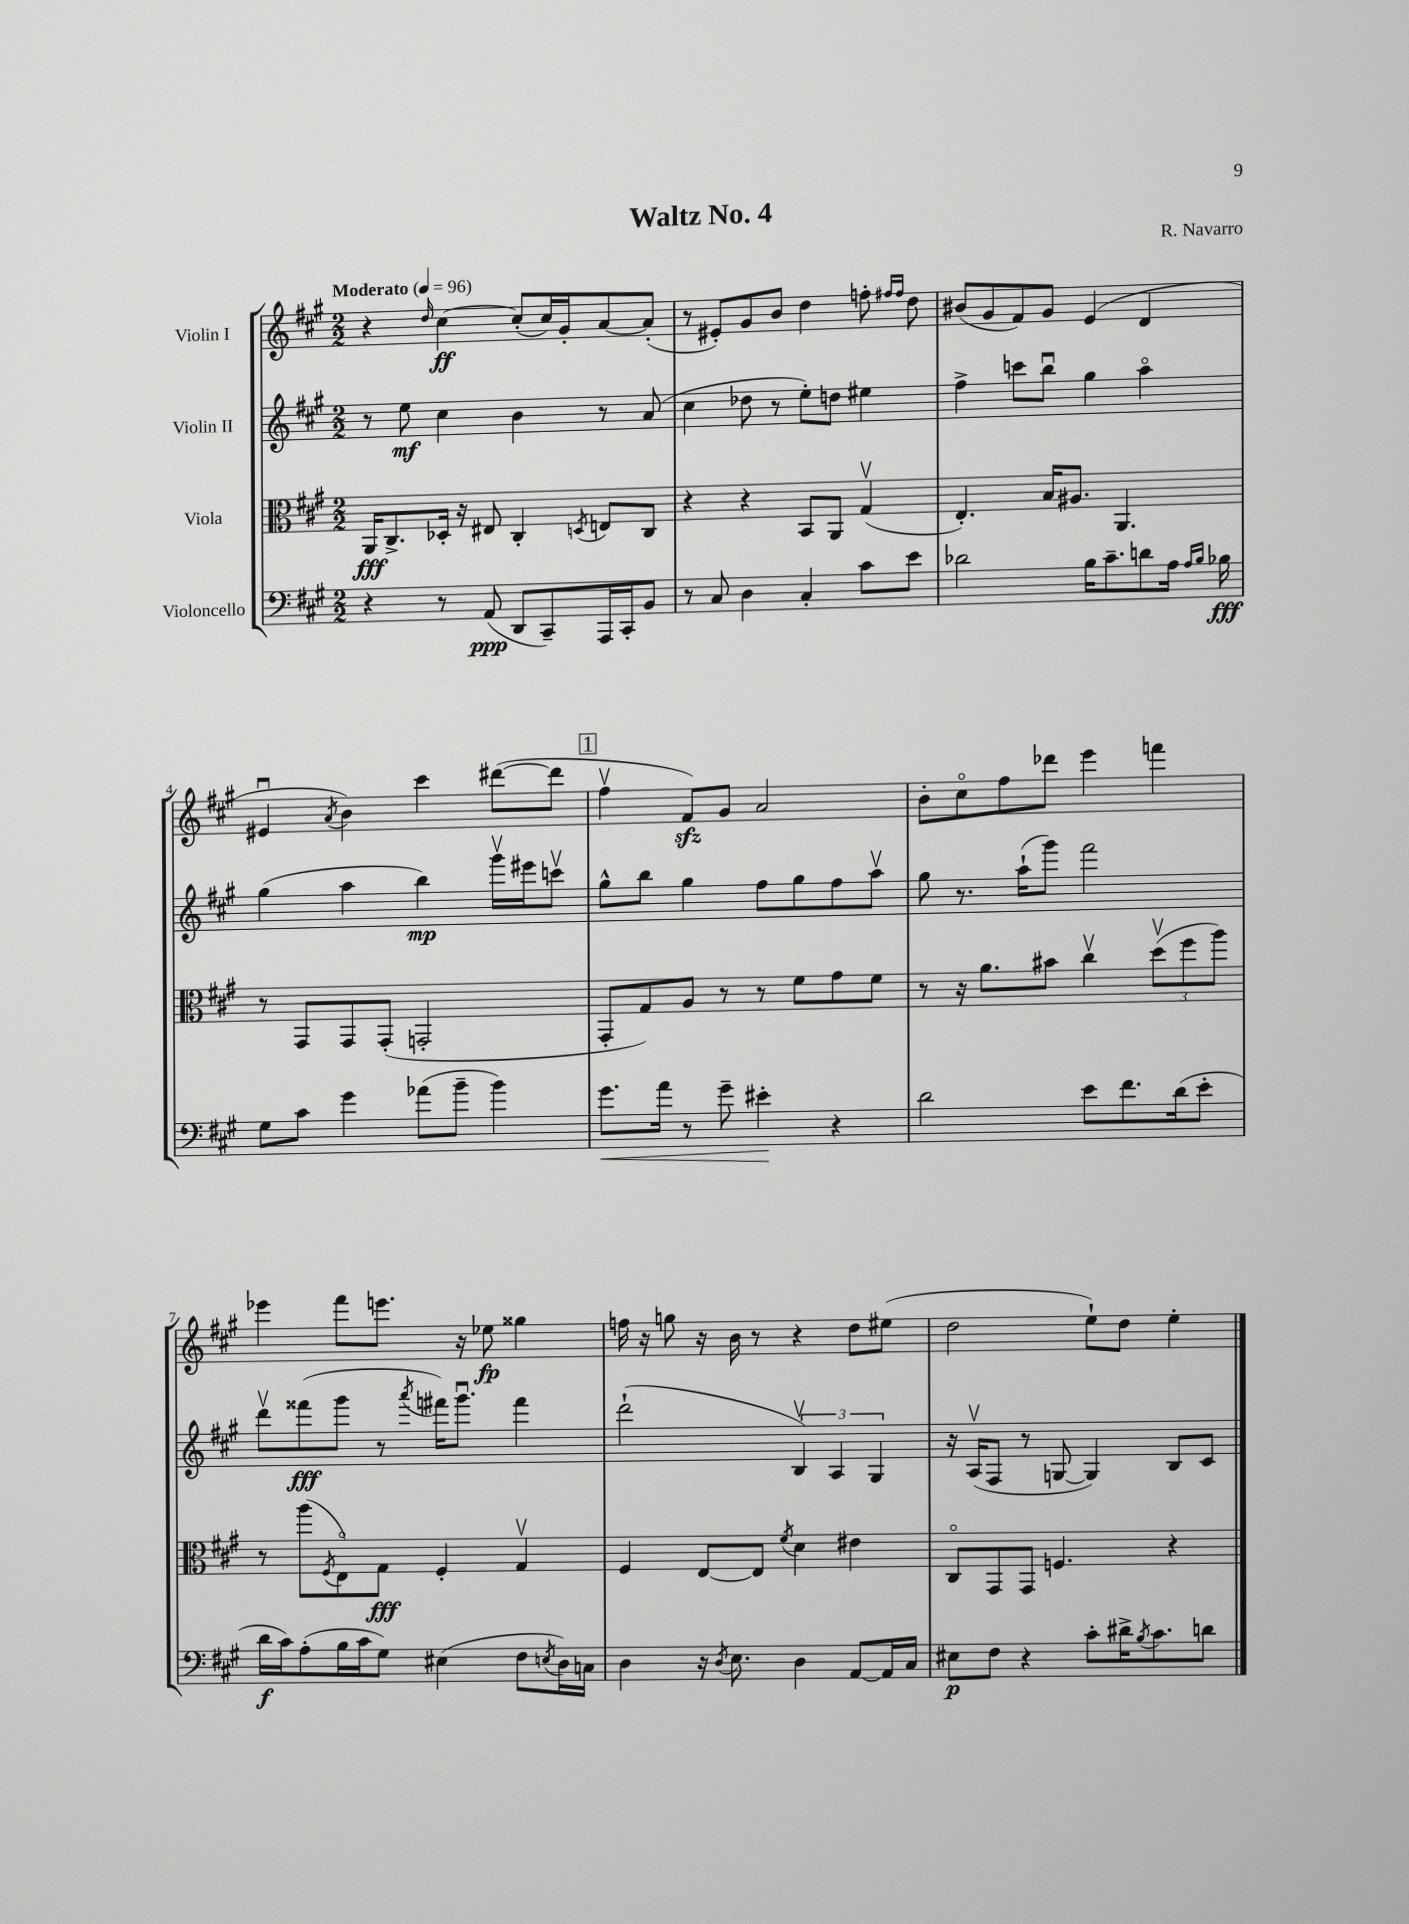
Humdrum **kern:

**kern	**kern	**kern	**kern
*staff4	*staff3	*staff2	*staff1
*clefF4	*clefC3	*clefG2	*clefG2
*k[f#c#g#]	*k[f#c#g#]	*k[f#c#g#]	*k[f#c#g#]
*M2/2	*M2/2	*M2/2	*M2/2
*MM96	*MM96	*MM96	*MM96
4r	16AA/LK	8r	4r
.	8.C#^/	.	.
.	.	8ee\	.
.	.	.	16qqdd/
8r	16D-'/Jk	4cc#\	[4cc#\
.	16r	.	.
(8AA/	8E#/	.	.
8DD/L	4C#'/	4b\	(8cc#'/]L
8CC#~/)	.	.	16cc#/L)
.	.	.	16g#'/J
.	8qD/	.	.
16AAA/L	8E/L	8r	[8a/
16CC#'/J	.	.	.
8BB/J	8C#/J	(8a/	(8a'/]J
=	=	=	=
8r	4r	4cc#\	8r
8C#/	.	.	8e#'/L)
4D\	4r	8dd-\	8g#/
.	.	8r	8b/J
4C#'/	8BB/L	8ee'\L)	4dd\
.	8AA/J	8dd\J	.
8c#\L	(4G#v/	4ee#\	8ff'\
.	.	.	16qqff#/LL
.	.	.	16qqff#/JJ
8e\J	.	.	8dd\
=	=	=	=
2d-\	4.E'/)	4ff#^\	(8b#/L
.	.	.	8g#/
.	.	8ccc\L	8f#/)
.	16B/LK	8bbu\J	8g#/J
.	8.A#/J	.	.
16B\LK	.	4gg#\	(4e/
8.c#~\	.	.	.
.	4.AA/	.	.
8d\	.	4aao\	4d/
16A\Jk	.	.	.
16qqA/LL	.	.	.
16qqB/JJ	.	.	.
16B-\	.	.	.
=	=	=	=
8G#\L	8r	(4gg#\	4e#u/
8c#\J	8GG#/L	.	.
.	.	.	8qa/
4g#\	8GG#/	4aa\	4b\)
.	(8GG#'/J	.	.
(8a-\L	2GG'/	4bb\)	4ccc#\
8b~\J	.	.	.
4b\)	.	16ggg#v\LL	([8ddd#\L
.	.	16eee#\J	.
.	.	8cccv\J	8ddd#\]J
=	=	=	=
8.g#\L	8GG#'/L	8gg#^^\L	4ff#v\
.	8G#/)	8bb\J	.
16a\Jk	.	.	.
8r	8A/J	4gg#\	8f#/L)
8g#~\	8r	.	8g#/J
4e#'\	8r	8ff#\L	2a/
.	8f#\L	8gg#\	.
4r	8g#\	8ff#\	.
.	8f#\J	8aav\J	.
=	=	=	=
2d\	8r	8gg#\	8b'\L
.	16r	8.r	8cc#o\
.	8.a\L	.	.
.	.	.	8ff#\
.	.	(16aa`\LK	.
.	8b#\J	8ggg#\J)	8ddd-\J
8e\L	4cc#v\	2fff#\	4eee\
8.f#\	.	.	.
.	(12ddv\L	.	4fff\
(16d\k	.	.	.
.	12ff#\	.	.
8e'\J	.	.	.
.	12aa\J)	.	.
=	=	=	=
16d\LL	8r	8dddv\L	4eee-\
16c#\J)	.	.	.
(8A'\	(8aa\L	(8fff##\	.
.	8qF#/	.	.
16B\L	8Eo\)	8ggg#\J	8fff#\L
16c#\J	.	.	.
8G#\J)	8G#\J	8r	8.eee\J
.	.	8qaaa/	.
(4E#\	4F#'/	16fff#\LK)	.
.	.	8.ggg#u\J	16r
.	.	.	8ee-\
8F#\L	4G#v/	4fff#\	4gg##\
8qE/	.	.	.
16D\L)	.	.	.
16C\JJ	.	.	.
=	=	=	=
4D\	4F#/	(2ddd`\	16ff\
.	.	.	16r
.	.	.	8gg\
16r	[8E/L	.	16r
8qD/	.	.	.
8.E\	.	.	16b\
.	8E/]J	.	8r
.	8qf#/	.	.
4D\	4d\	6Bv/)	4r
.	.	6A/	.
[8AA/L	4e#\	.	8dd\L
.	.	6G#/	.
16AA/]L	.	.	(8ee#\J
16C#/JJ	.	.	.
=	=	=	=
8E#\L	8C#o/L	16r	2dd\
.	.	(16Av/LK	.
8F#\J	8GG#/	8F#/J	.
4r	8GG#/J	8r	.
.	4.F/	[8G/	.
8c#'\L	.	4G/])	8ee`\L)
16d#^\K	.	.	8dd\J
8qB/	.	.	.
8.c#\	.	.	.
.	4r	8B/L	4ee'\
8d\J	.	8c#/J	.
==	==	==	==
*-	*-	*-	*-
